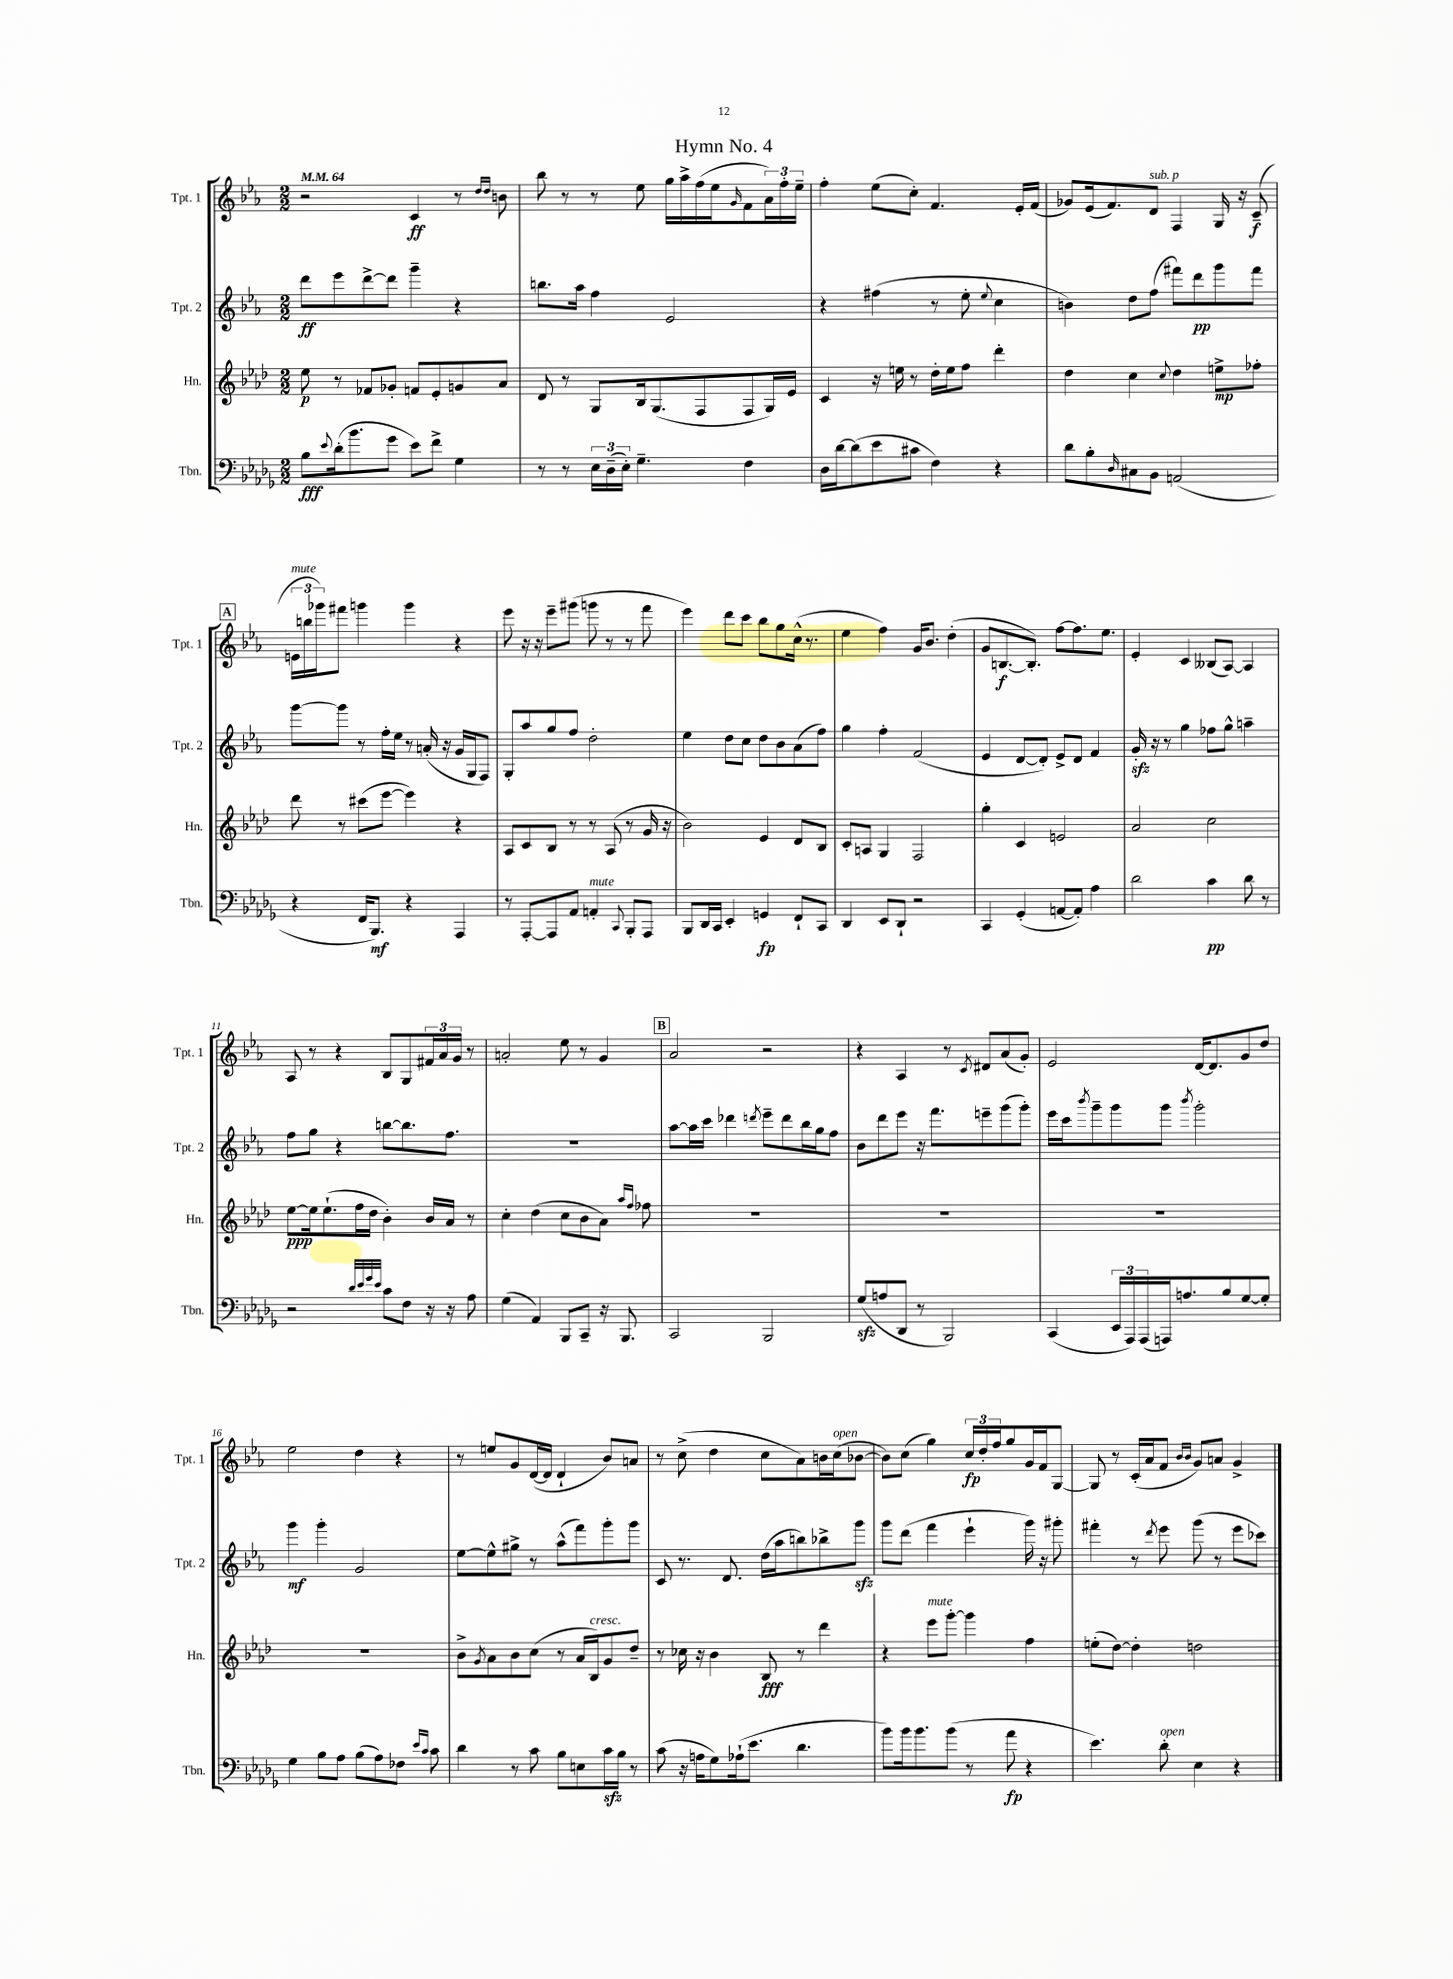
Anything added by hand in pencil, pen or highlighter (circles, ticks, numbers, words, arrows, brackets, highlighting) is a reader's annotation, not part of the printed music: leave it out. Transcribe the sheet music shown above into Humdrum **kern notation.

**kern	**kern	**kern	**kern
*staff4	*staff3	*staff2	*staff1
*clefF4	*clefG2	*clefG2	*clefG2
*k[b-e-a-d-g-]	*k[b-e-a-d-]	*k[b-e-a-]	*k[b-e-a-]
*M2/2	*M2/2	*M2/2	*M2/2
*MM64	*MM64	*MM64	*MM64
8B-	8ee-	8ddd	2r
8qqe-	.	.	.
(16d-'	8r	8eee-	.
8.b-	.	.	.
.	8f-	[8ddd^	.
8g-	8g-'	8ddd]	.
8e-)	8f	4ggg~	4c
8f^	8e-'	.	.
4G-	8g	4r	8r
.	.	.	16qqdd
.	.	.	16qqdd
.	8a-	.	8b
=	=	=	=
8r	8d-	8.bb	8bb-
8r	8r	.	8r
.	.	16aa-	.
24E-	8G	4ff	8r
(24D-~	.	.	.
24E-')	.	.	.
4.G-~	16B-	.	8ee-
.	(8.G	.	.
.	.	2e-	16gg
.	.	.	16aa-^
.	8F	.	(16ff
.	.	.	16ee-
.	.	.	16qqg
4F	8F	.	8f
.	16G)	.	24a-)
.	.	.	24ff'
.	16e-	.	.
.	.	.	24ee-~
=	=	=	=
16D-	4c	4r	4ff'
[16d-	.	.	.
(8d-]	.	.	.
8e-	16r	(4ff#	(8ee-
.	16ee	.	.
8c#	8r	.	8cc')
4F)	16dd-'	8r	4.f
.	16ee	.	.
.	8ff	8ee-'	.
.	.	8qqee-	.
4r	4ddd-'	4cc	.
.	.	.	16e-'
.	.	.	(16f
=	=	=	=
8d-	4dd-	4b)	8g-)
8B-'	.	.	(16e-
.	.	.	8.f)
16qqD-	.	.	.
8C#	4cc	8dd	.
8BB-	.	(8ff	8d
.	8qqcc	.	.
(2AA	4dd-	8fff#)	4F
.	.	8ddd	.
.	8ee^	8ggg	16G
.	.	.	16r
.	8ff-'	8fff#	(8c~
=	=	=	=
4r	8ddd-	[8ggg	24e
.	.	.	24bb
.	.	.	24ggg-)
.	8r	8ggg]	8fff#
16FF	(8ccc#	8r	4ggg
8.BBB-)	.	.	.
.	[8eee-	16ff'	.
.	.	16ee-	.
4r	4eee-])	8r	4ggg
.	.	(16a'	.
.	.	16r	.
4AAA-	4r	16g	4r
.	.	16G	.
.	.	8F)	.
=	=	=	=
8r	8A-	8G'	8eee-
[8AAA-'	8c	8aa-	16r
.	.	.	16r
8AAA-]	8B-	8gg	8eee-~
8AA-	8r	8ff	(8ggg#
4AA'	8r	2dd'	8ggg
.	(8A-	.	8r
8qqCC	.	.	.
8BBB-'	8r	.	8r
8AAA-	16g	.	8fff
.	16r	.	.
=	=	=	=
8BBB-	2b-)	4ee-	4eee-)
16DD-	.	.	.
16CC	.	.	.
4EE-'	.	8dd	8ddd
.	.	8cc	8ccc
4GG	4e-	8dd	8bb-
.	.	8b-	8gg
8FF`	8d-	(8a-	(16cc^^
.	.	.	8.r
8CC	8B-	8ff)	.
=	=	=	=
4DD-	8c'	4gg	4ee-
.	8A	.	.
8EE-	4G	4ff'	4ff)
8DD-`	.	.	.
2r	2F	(2f	16g
.	.	.	8.b-
.	.	.	(4dd'
=	=	=	=
4CC	4gg'	4e-	8g
.	.	.	[8.B
(4GG-'	4c	[8d	.
.	.	.	8.B'])
.	.	8d'])	.
[8AA	2e	8e-^	[8ff
8AA'])	.	8d	8.ff]
4A-	.	4f	.
.	.	.	8.ee-
=	=	=	=
2d-	2a-	16g'	4e-'
.	.	16r	.
.	.	8r	.
.	.	4gg	4c
4c	2cc	8ff-	(8B--
.	.	8gg^^	[8A-)
8d-	.	4aa~	4A-]
8r	.	.	.
=	=	=	=
2r	[8ee-	8ff	8A-
.	16ee-]	8gg	8r
.	(8.ee-`	.	.
.	.	4r	4r
.	16ff	.	.
.	16dd-	.	.
32qqd-	.	.	.
32qqe-	.	.	.
32qqg-	.	.	.
32qqe-	.	.	.
8c	4b-')	[8bb	8B-
8F	.	8.bb]	8G
16r	16b-	.	24f#
.	.	.	24a-
16r	16a-	8.ff	.
.	.	.	24g
8A-	8r	.	8r
=	=	=	=
(4G-	4cc'	1r	2a'
4AA-)	(4dd-	.	.
8BBB-	8cc	.	8ee-
8CC~	8b-	.	8r
16r	8a-)	.	4g
8.BBB-	.	.	.
.	16qqaa-	.	.
.	16qqff	.	.
.	8ff-	.	.
=	=	=	=
2CC	1r	[8aa-	2a-
.	.	16aa-]	.
.	.	16ccc	.
.	.	4ddd-	.
.	.	8qddd	.
2BBB-	.	8eee-~	2r
.	.	8ddd	.
.	.	16bb-	.
.	.	16gg	.
.	.	8ff	.
=	=	=	=
(8G-	1r	8b-	4r
8A	.	8ddd	.
8DD-	.	8eee-	4A-
8r	.	16r	.
.	.	8.fff	.
2BBB-)	.	.	8r
.	.	.	8qc
.	.	8eee~	8d#
.	.	(8ggg	(8a-
.	.	8ggg')	8g')
=	=	=	=
(4CC	1r	16eee-	2e-
.	.	16ccc	.
.	.	8qbbb-	.
.	.	8ggg~	.
24EE-	.	8ggg	.
24AAA-)	.	.	.
(24AAA-	.	.	.
16AAA)	.	8ggg	.
8.A	.	.	.
.	.	8qbbb-	.
.	.	2ggg'	[16d
.	.	.	8.d]
8B-	.	.	.
[8G-	.	.	8g
8G-']	.	.	8dd
=	=	=	=
4G-	1r	4ggg	2ee-
8B-	.	4ggg'	.
8A-	.	.	.
(8B-	.	2g	4dd
8A-)	.	.	.
8F-	.	.	4r
16qqe-	.	.	.
16qqc	.	.	.
8c	.	.	.
=	=	=	=
4d-	8b-^	[8ee-	8r
.	8qg	.	.
.	8a-	8ee-^^]	8ee
8r	8b-	8gg#^	8g
8c	(8cc	8r	([16d
.	.	.	16d]
8B-	8r	(8aa-^^	4d`
8E	16a-	8fff)	.
.	16B-)	.	.
16c	8g	8ggg'	8b-)
16B-	.	.	.
8r	8dd-~	8ggg	8a
=	=	=	=
(8c	8r	8c	8r
16r	16cc-	8.r	(8cc^
16A	16r	.	.
8G-)	4b-	.	4dd
.	.	8.d	.
(16A-`	.	.	.
8.e-	.	.	.
.	8B-	(16dd	8cc
.	.	16aa-	.
4.d-	8r	8bb)	8a-)
.	4ddd-	8bb-^	16b
.	.	.	(16cc
.	.	8ggg	[8b-
=	=	=	=
8b-)	4r	8ggg	8b-])
16b-	.	(8ddd	(8cc
8.b-	.	.	.
.	8eee-	4fff	4gg)
(8b-	[8ggg'	.	.
8r	4ggg]	4eee-`	24cc
.	.	.	24dd'
.	.	.	24ff
8a-	.	.	8gg
4r	4ff	16ggg)	16g
.	.	16r	16f
.	.	8ggg#'	[8G
=	=	=	=
4.e-)	(8ee'	4fff#'	8G]
.	[8dd-)	.	8r
.	4dd-']	8r	(16c'
.	.	.	16a-
.	.	8qddd	.
8d-'	.	8eee-	8f
.	.	.	16qqb-
.	.	.	16qqb-
4E-	2dd	(8ggg	8g)
.	.	8r	8a
4r	.	8eee-	4g^
.	.	8ccc-)	.
==	==	==	==
*-	*-	*-	*-
